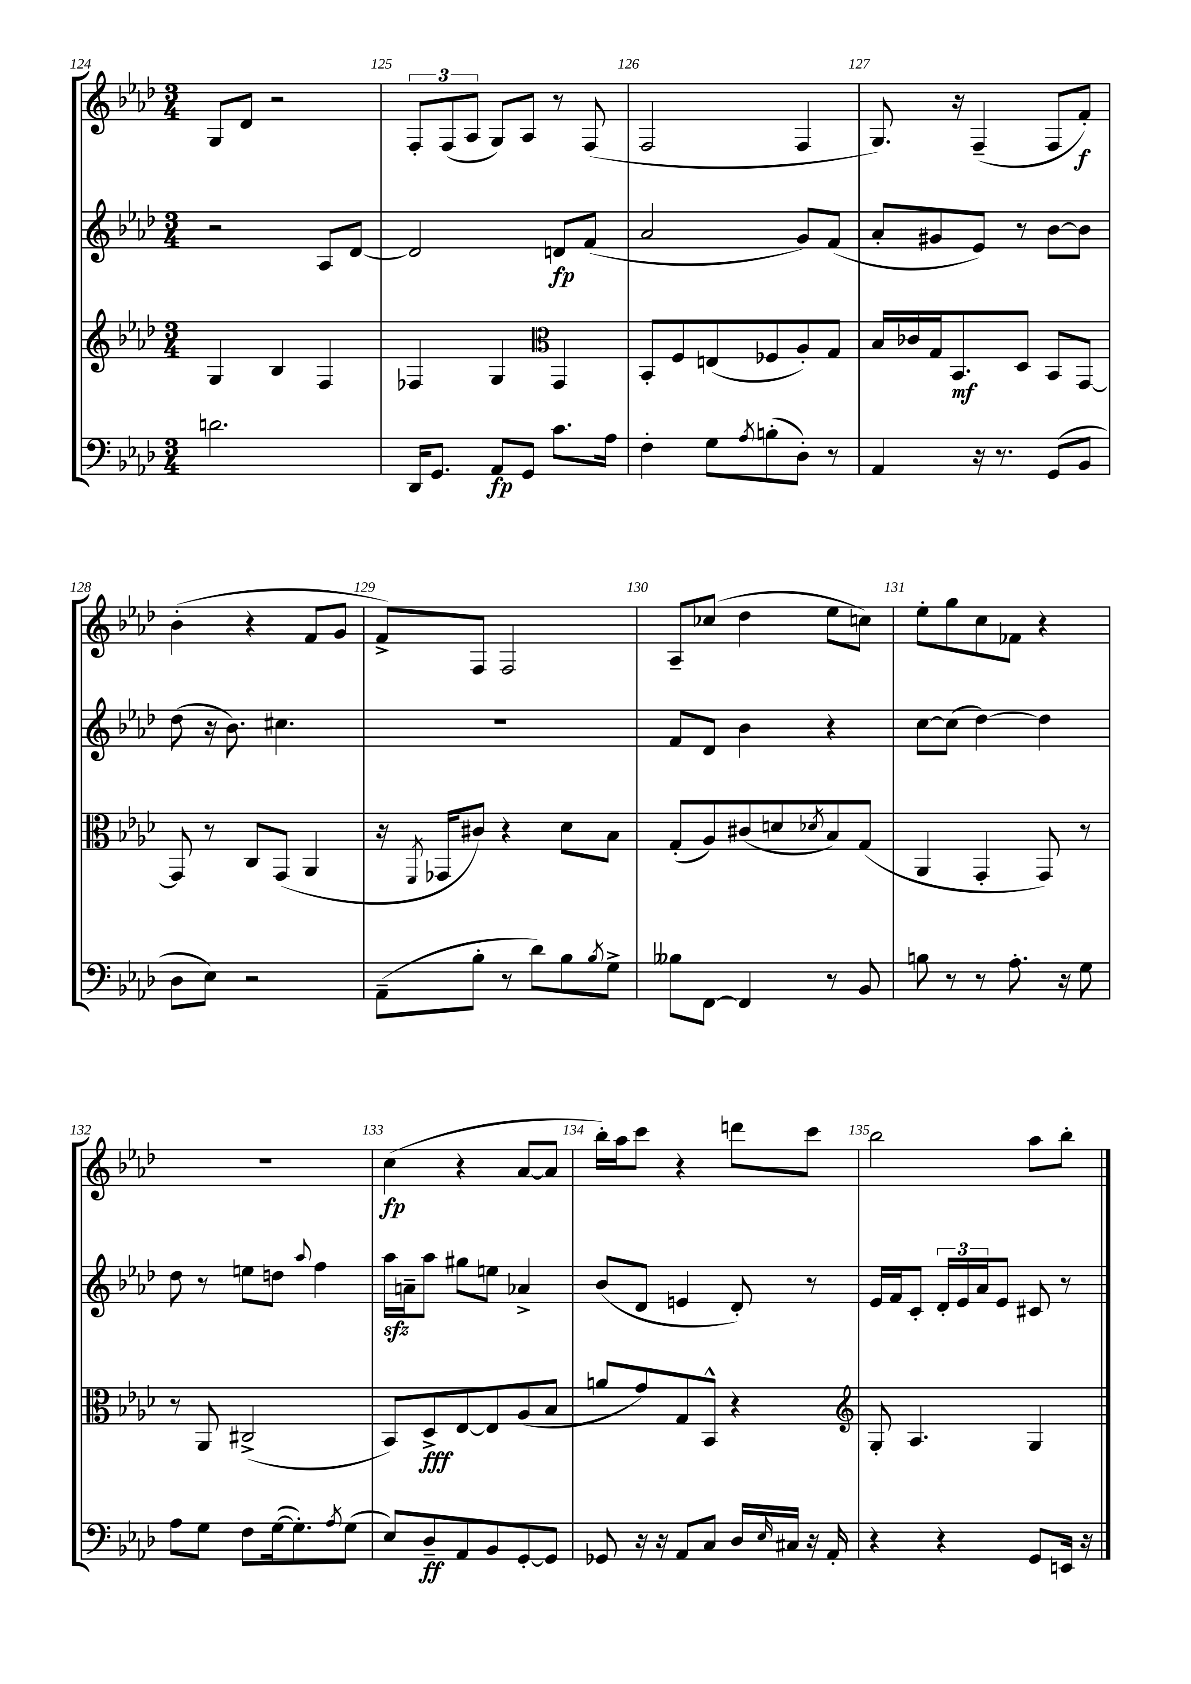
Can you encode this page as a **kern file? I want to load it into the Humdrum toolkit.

**kern	**kern	**kern	**kern
*staff4	*staff3	*staff2	*staff1
*clefF4	*clefG2	*clefG2	*clefG2
*k[b-e-a-d-]	*k[b-e-a-d-]	*k[b-e-a-d-]	*k[b-e-a-d-]
*M3/4	*M3/4	*M3/4	*M3/4
2.d	4G	2r	8G
.	.	.	8d-
.	4B-	.	2r
.	4F	8A-	.
.	.	[8d-	.
=	=	=	=
16DD-	4F-	2d-]	12F'
8.GG	.	.	.
.	.	.	(12F
.	.	.	12A-
8AA-	4G	.	8G)
8GG	.	.	8A-
*	*clefC3	*	*
8.c	4GG	8d	8r
.	.	(8f	(8F
16A-	.	.	.
=	=	=	=
4F'	8BB-'	2a-	2F
.	8F	.	.
8G	(8E	.	.
8qA-	.	.	.
(8B'	8F-	.	.
8D-')	8A-')	8g)	4F
8r	8G	(8f	.
=	=	=	=
4AA-	16B-	8a-'	8.G)
.	16c-	.	.
.	16G	8g#	.
.	8.BB-	.	16r
16r	.	8e-)	(4F~
8.r	.	.	.
.	8D-	8r	.
(8GG	8BB-	[8b-	8F
8BB-	[8GG	8b-]	8f')
=	=	=	=
8D-	8GG]	(8dd-	(4b-'
8E-)	8r	16r	.
.	.	8.b-)	.
2r	8C	.	4r
.	(8GG	4.cc#	.
.	4AA-	.	8f
.	.	.	8g
=	=	=	=
(8AA-~	16r	2.r	8f^)
.	8qFF	.	.
.	16GG-	.	.
8B-'	8c#)	.	8F
8r	4r	.	2F
8d-)	.	.	.
8B-	8d-	.	.
8qB-	.	.	.
8G^	8B-	.	.
=	=	=	=
8B--	(8G'	8f	8A-~
[8FF	8A-)	8d-	(8cc-
4FF]	(8c#	4b-	4dd-
.	8d	.	.
.	8qd-	.	.
8r	8B-)	4r	8ee-
8BB-	(8G	.	8cc)
=	=	=	=
8B	4AA-	[8cc	8ee-'
8r	.	(8cc]	8gg
8r	4GG'	[4dd-)	8cc
8.A-'	.	.	8f-
.	8GG)	4dd-]	4r
16r	.	.	.
8G	8r	.	.
=	=	=	=
8A-	8r	8dd-	2.r
8G	8AA-	8r	.
8F	(2C#^	8ee	.
([16G	.	8dd	.
8.G'])	.	.	.
.	.	8qqaa-	.
.	.	4ff	.
8qA-	.	.	.
(8G	.	.	.
=	=	=	=
8E-)	8BB-)	16aa-	(4cc
.	.	16a~	.
8D-~	8D-^	8aa-	.
8AA-	[8E-	8gg#	4r
8BB-	8E-]	8ee	.
[8GG'	(8A-	4a-^	[8a-
8GG]	8B-	.	8a-]
=	=	=	=
8GG-	8a	(8b-	16bb-')
.	.	.	16aa-
16r	8g)	8d-	8ccc
16r	.	.	.
8AA-	8G	4e	4r
8C	8BB-^^	.	.
16D-	4r	8d-')	8ddd
16qqE-	.	.	.
16C#	.	.	.
16r	.	8r	8ccc
16AA-'	.	.	.
=	=	=	=
*	*clefG2	*	*
4r	8G'	16e-	2bb-
.	.	16f	.
.	4.A-	8c'	.
4r	.	24d-'	.
.	.	24e-	.
.	.	24a-	.
.	.	8e-	.
8GG	4G	8c#	8aa-
16EE	.	8r	8bb-'
16r	.	.	.
==	==	==	==
*-	*-	*-	*-
